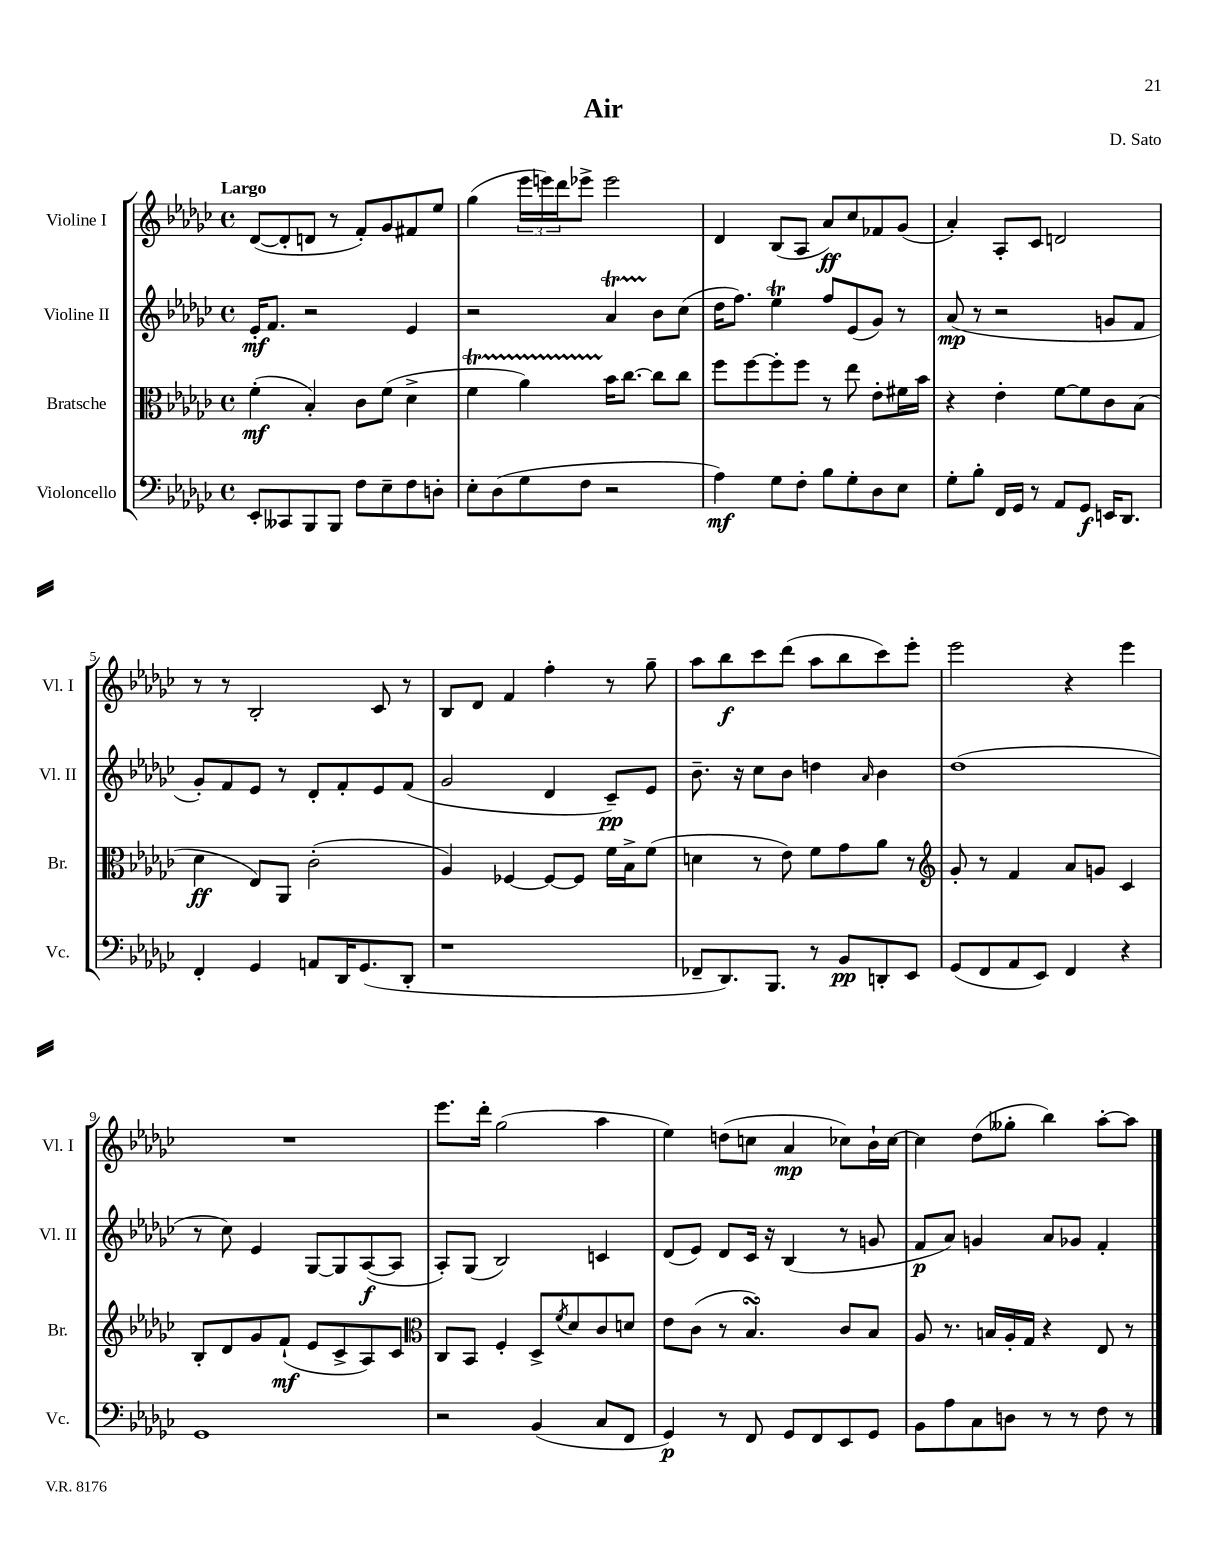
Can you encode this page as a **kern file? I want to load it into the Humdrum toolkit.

**kern	**kern	**kern	**kern
*staff4	*staff3	*staff2	*staff1
*clefF4	*clefC3	*clefG2	*clefG2
*k[b-e-a-d-g-c-]	*k[b-e-a-d-g-c-]	*k[b-e-a-d-g-c-]	*k[b-e-a-d-g-c-]
*M4/4	*M4/4	*M4/4	*M4/4
*met(c)	*met(c)	*met(c)	*met(c)
8EE-'	(4f'	16e-'	([8d-
.	.	8.f	.
8CC--	.	.	8d-']
8BBB-	4B-')	2r	8d
8BBB-	.	.	8r
8F	8c-	.	8f')
8E-~	(8f	.	8g-
8F	4d-^	4e-	8f#
8D'	.	.	8ee-
=	=	=	=
8E-'	4f	2r	(4gg-
(8D-	.	.	.
8G-	4a-)	.	24eee-
.	.	.	24eee)
.	.	.	24ddd-
8F	.	.	8eee-^
2r	16b-	4a-	2eee-
.	[8.cc-	.	.
.	8cc-]	8b-	.
.	8cc-	(8cc-	.
=	=	=	=
4A-)	8ff	16dd-	4d-
.	.	8.ff)	.
.	[8ff	.	.
8G-	8ff']	4ee-	(8B-
8F'	8ff	.	8A-
8B-	8r	8ff	8a-)
8G-'	8ee-	(8e-	8cc-
8D-	8e-'	8g-)	8f-
8E-	16f#	8r	(8g-
.	16b-	.	.
=	=	=	=
8G-'	4r	(8a-	4a-')
8B-'	.	8r	.
16FF	4e-'	2r	8A-'
16GG-	.	.	.
8r	.	.	8c-
8AA-	[8f	.	2d
8GG-	8f]	.	.
16EE	8c-	8g	.
8.DD-	.	.	.
.	(8B-	8f	.
=	=	=	=
4FF'	4d-	8g-')	8r
.	.	8f	8r
4GG-	8E-)	8e-	2B-'
.	8AA-	8r	.
8AA	(2c-'	8d-'	.
16DD-	.	8f'	.
(8.GG-	.	.	.
.	.	8e-	8c-
8DD-'	.	(8f	8r
=	=	=	=
1r	4A-)	2g-	8B-
.	.	.	8d-
.	[4F-	.	4f
.	8F-_	4d-	4ff'
.	8F-]	.	.
.	16f	8c-~)	8r
.	16B-^	.	.
.	(8f	8e-	8gg-~
=	=	=	=
8FF-~	4d	8.b-~	8aa-
8.DD-)	.	.	8bb-
.	.	16r	.
.	8r	8cc-	8ccc-
8.BBB-	.	.	.
.	8e-)	8b-	(8ddd-
8r	8f	4dd	8aa-
8BB-	8g-	.	8bb-
.	.	16qqa-	.
8DD'	8a-	4b-	8ccc-)
8EE-	8r	.	8eee-'
=	=	=	=
*	*clefG2	*	*
(8GG-	8g-'	(1dd-	2eee-
8FF	8r	.	.
8AA-	4f	.	.
8EE-)	.	.	.
4FF	8a-	.	4r
.	8g	.	.
4r	4c-	.	4eee-
=	=	=	=
1GG-	8B-'	8r	1r
.	8d-	8cc-)	.
.	8g-	4e-	.
.	(8f`	.	.
.	8e-	[8G-	.
.	8c-^	8G-]	.
.	8A-)	([8A-	.
.	8c-	8A-]	.
=	=	=	=
*	*clefC3	*	*
2r	8C-	8A-')	8.eee-
.	8BB-	(8G-	.
.	.	.	16ddd-'
.	4F'	2B-)	(2gg-
(4BB-	8D-^	.	.
.	8qf	.	.
.	8d-	.	.
8C-	8c-	4c	4aa-
8FF	8d	.	.
=	=	=	=
4GG-)	8e-	(8d-	4ee-)
.	(8c-	8e-)	.
8r	8r	8d-	(8dd
8FF	4.B-)	16c-	8cc
.	.	16r	.
8GG-	.	(4B-	4a-
8FF	.	.	.
8EE-	8c-	8r	8cc-)
8GG-	8B-	8g	16b-`
.	.	.	[16cc-
=	=	=	=
8BB-	8A-	8f	4cc-]
8A-	8.r	8a-)	.
8C-	.	4g	(8dd-
.	16B	.	.
8D	16A-'	.	8gg--'
.	16G-	.	.
8r	4r	8a-	4bb-)
8r	.	8g-	.
8F	8E-	4f'	[8aa-'
8r	8r	.	8aa-]
==	==	==	==
*-	*-	*-	*-
